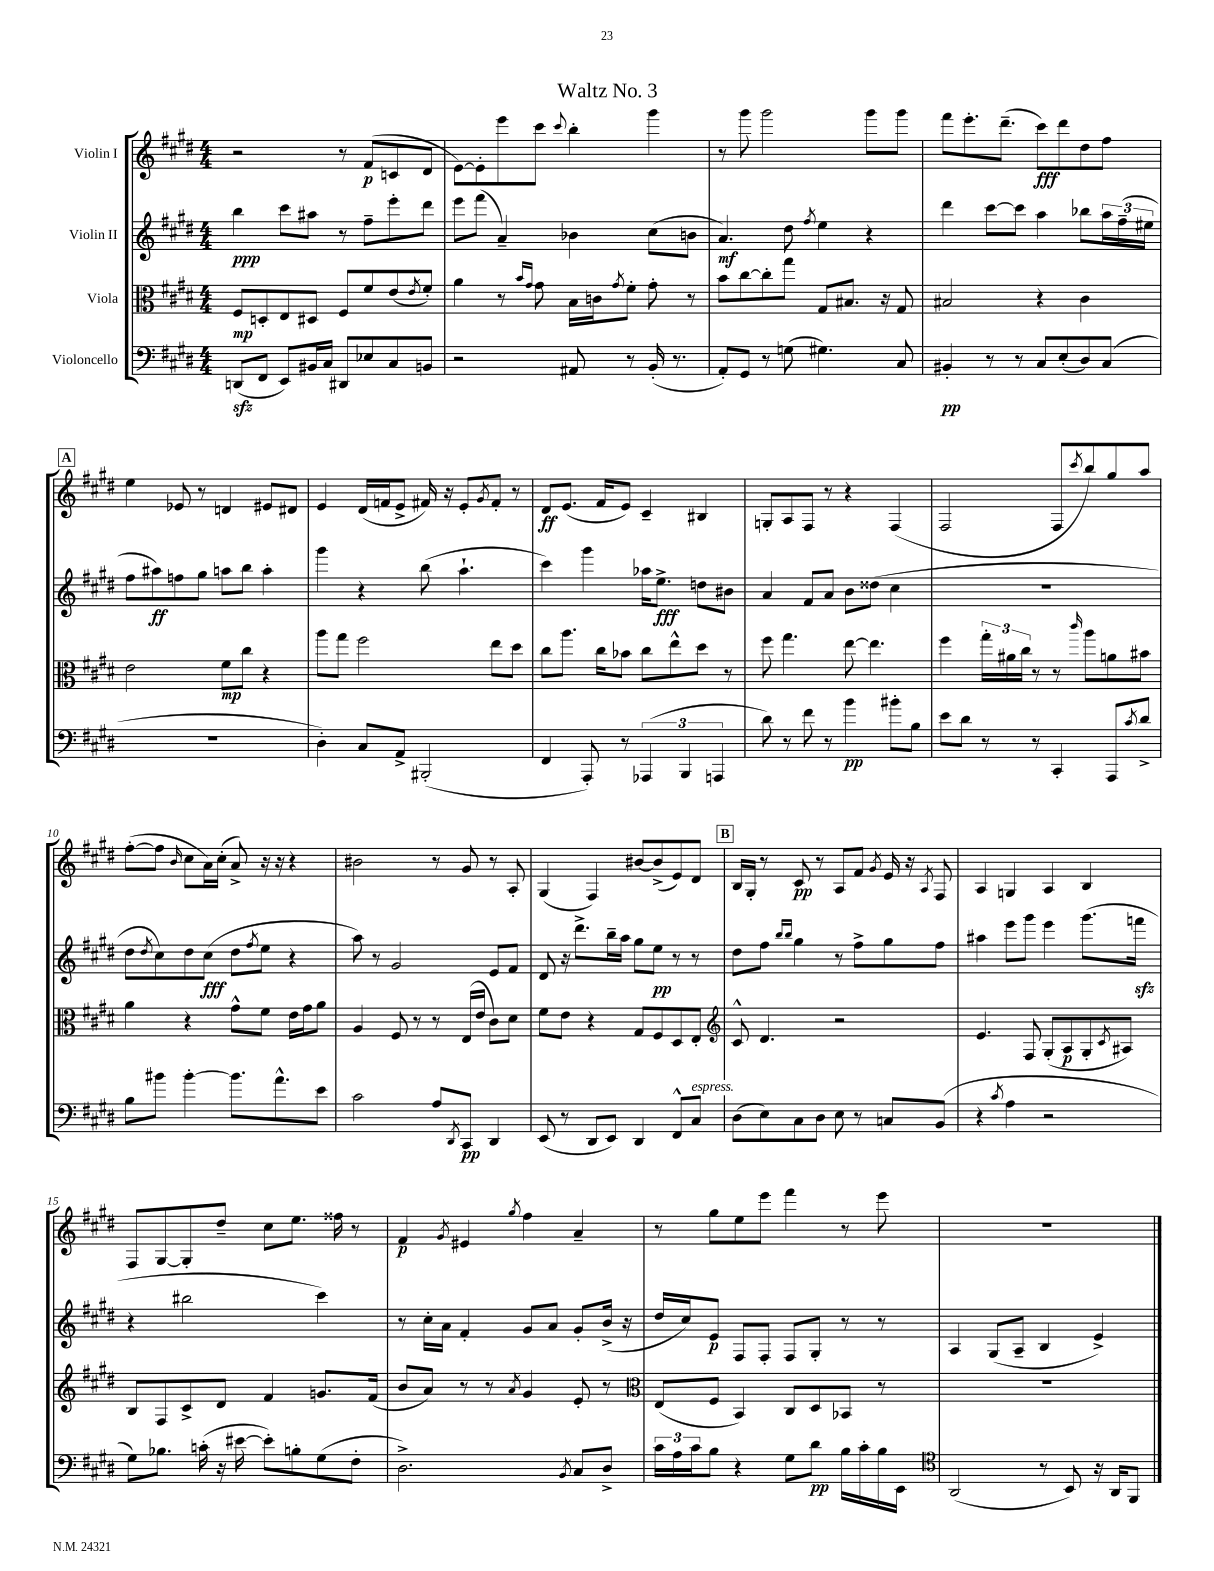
\header { title = "Waltz No. 3" }
<<
\new StaffGroup <<
\new Staff = "s0" \with { instrumentName = "Violin I" } {
    \clef treble \key e \major \numericTimeSignature \time 4/4
    r2 r8 fis'8\p( c'8 dis'8 |
    e'8~) e'8-. e'''8 cis'''8 \appoggiatura { cis'''8 } b''4-. gis'''4 |
    r8 gis'''8 gis'''2 gis'''8 gis'''8 |
    fis'''8 e'''8.-. dis'''8.--( cis'''8\fff) dis'''8 dis''8 fis''8 |
    \mark \markup { \box "A" } e''4 ees'8 r8 d'4 eis'8 dis'8 |
    e'4 dis'16( f'16 e'8-> fis'16) r16 e'8-. \acciaccatura { gis'8 } fis'8-. r8 |
    dis'8\ff e'8.( fis'16 e'8) cis'4-- bis4 |
    g8-. a8 fis8 r8 r4 fis4( |
    fis2 fis8 \acciaccatura { cis'''8 } b''8) gis''8 a''8 |
    fis''8~-.( fis''8 \grace { b'16 } cis''8 a'16) cis''16-.( a'8->) r16 r16 r4 |
    bis'2 r8 gis'8 r8 a8-. |
    gis4( fis4) bis'8~ bis'8->( e'8) dis'8 |
    \mark \markup { \box "B" } b16 gis16-. r8 cis'8\pp r8 a8 fis'8 \acciaccatura { gis'8 } e'16 r16 \acciaccatura { a8 } fis8 |
    a4 g4 a4 b4 |
    fis8 gis8~ gis8-. dis''8-- cis''8 e''8. fisis''16 r8 |
    fis'4\p \acciaccatura { gis'8 } eis'4 \acciaccatura { gis''8 } fis''4 a'4-- |
    r8 gis''8 e''8 e'''8 fis'''4 r8 e'''8 |
    R1 \bar "|." |
}
\new Staff = "s1" \with { instrumentName = "Violin II" } {
    \clef treble \key e \major \numericTimeSignature \time 4/4
    b''4\ppp cis'''8 ais''8 r8 fis''8-- e'''8-. dis'''8 |
    e'''8 fis'''8( a'4--) bes'4 cis''8( b'8 |
    a'4.\mf) dis''8 \acciaccatura { fis''8 } e''4 r4 |
    dis'''4 cis'''8~ cis'''8 a''4 bes''8 \tuplet 3/2 { a''16 fis''16--( eis''16 } |
    \mark \markup { \box "A" } fis''8 ais''8\ff) f''8 gis''8 a''8 b''8 a''4-. |
    gis'''4 r4 b''8( a''4.-! |
    cis'''4) gis'''4 aes''16 e''8.->\fff d''8 bis'8 |
    a'4 fis'8 a'8 b'8 disis''8( cis''4 |
    R1 |
    dis''8 \acciaccatura { dis''8 } cis''8) dis''8 cis''8\fff( dis''8 \acciaccatura { fis''8 } e''8 r4 |
    a''8) r8 gis'2 e'8 fis'8 |
    dis'8 r16 dis'''8.-> b''16-- a''16 gis''8 e''8\pp r8 r8 |
    \mark \markup { \box "B" } dis''8 fis''8 \grace { b''16 b''16 } gis''4 r8 fis''8-> gis''8 fis''8 |
    ais''4 e'''8 gis'''8 e'''4 gis'''8.( f'''16\sfz |
    r4 bis''2 cis'''4) |
    r8 cis''16-. a'16 fis'4-. gis'8 a'8 gis'8-. b'16->( r16 |
    dis''16 cis''16) e'8\p fis8 fis8-. fis8 gis8-. r8 r8 |
    a4 gis8( a8-- b4 e'4->) \bar "|." |
}
\new Staff = "s2" \with { instrumentName = "Viola" } {
    \clef alto \key e \major \numericTimeSignature \time 4/4
    fis8\mp d8-. e8 dis8 fis8 fis'8 e'8( \acciaccatura { e'8 } fis'8-.) |
    a'4 r8 \grace { b'16 gis'16 } gis'8 b16 c'16 \acciaccatura { gis'8 } fis'8-. gis'8-. r8 |
    b'8 cis''8~ cis''8-. gis''8 gis8 bis8. r16 gis8 |
    bis2 r4 cis'4 |
    \mark \markup { \box "A" } e'2 fis'8\mp cis''8 r4 |
    a''8 gis''8 fis''2 e''8 dis''8 |
    cis''8 a''8. cis''16 bes'8 cis''8 e''8-^ dis''8 r8 |
    fis''8 gis''4. e''8~ e''4. |
    fis''4 \tuplet 3/2 { gis''16-. ais'16 cis''16 } r8 r8 \grace { cis'''16 } a''8 a'8 bis'8 |
    a'4 r4 gis'8-^ fis'8 e'16 gis'16 a'8 |
    a4 fis8 r8 r8 e16( e'16 cis'8) dis'8 |
    fis'8 e'8 r4 gis8 fis8 dis8 e8-. |
    \mark \markup { \box "B" } \clef treble cis'8-^ dis'4. r2 |
    e'4. fis8 gis8-.( a8\p gis8-. \acciaccatura { cis'8 } ais8) |
    b8 fis8 cis'8-> dis'8 fis'4 g'8. fis'16( |
    b'8 a'8) r8 r8 \acciaccatura { a'8 } gis'4 e'8-. r8 |
    \clef alto e8( fis8 b,4) cis8 dis8 bes,8 r8 |
    R1 \bar "|." |
}
\new Staff = "s3" \with { instrumentName = "Violoncello" } {
    \clef bass \key e \major \numericTimeSignature \time 4/4
    d,8\sfz( fis,8 e,8) bis,16 cis16 dis,8 ees8 cis8 b,8 |
    r2 ais,8 r8 b,16-.( r8. |
    a,8-.) gis,8 r8 g8( gis4.) cis8 |
    bis,4-.\pp r8 r8 cis8 e8-.( dis8) cis8( |
    \mark \markup { \box "A" } R1 |
    dis4-.) cis8 a,8-> bis,,2-.( |
    fis,4 a,,8-.) r8 \tuplet 3/2 { aes,,4( b,,4 a,,4 } |
    dis'8) r8 fis'8 r8 b'4\pp bis'8-. b8 |
    e'8 dis'8 r8 r8 cis,4-. a,,8 \acciaccatura { cis'8 } dis'8-> |
    b8 bis'8 bis'4~-. bis'8. a'8.-^ e'8 |
    cis'2 a8 \acciaccatura { dis,8 } cis,8\pp dis,4 |
    e,8( r8 dis,8 e,8) dis,4 fis,8-^ cis8^\markup { \italic "espress." } |
    \mark \markup { \box "B" } dis8( e8) cis8 dis8 e8 r8 c8 b,8( |
    r4 \acciaccatura { cis'8 } a4 r2 |
    gis8) bes8. c'16-.( r16 eis'16~ eis'8-.) b8-. gis8( fis8-. |
    dis2.->) \acciaccatura { b,8 } cis8 dis8-> |
    \tuplet 3/2 { cis'16 a16 cis'16 } b8 r4 gis8 dis'8\pp b16 cis'16-. b16 e,16 |
    \clef tenor a,2( r8 b,8) r16 a,16 fis,8 \bar "|." |
}
>>
>>
